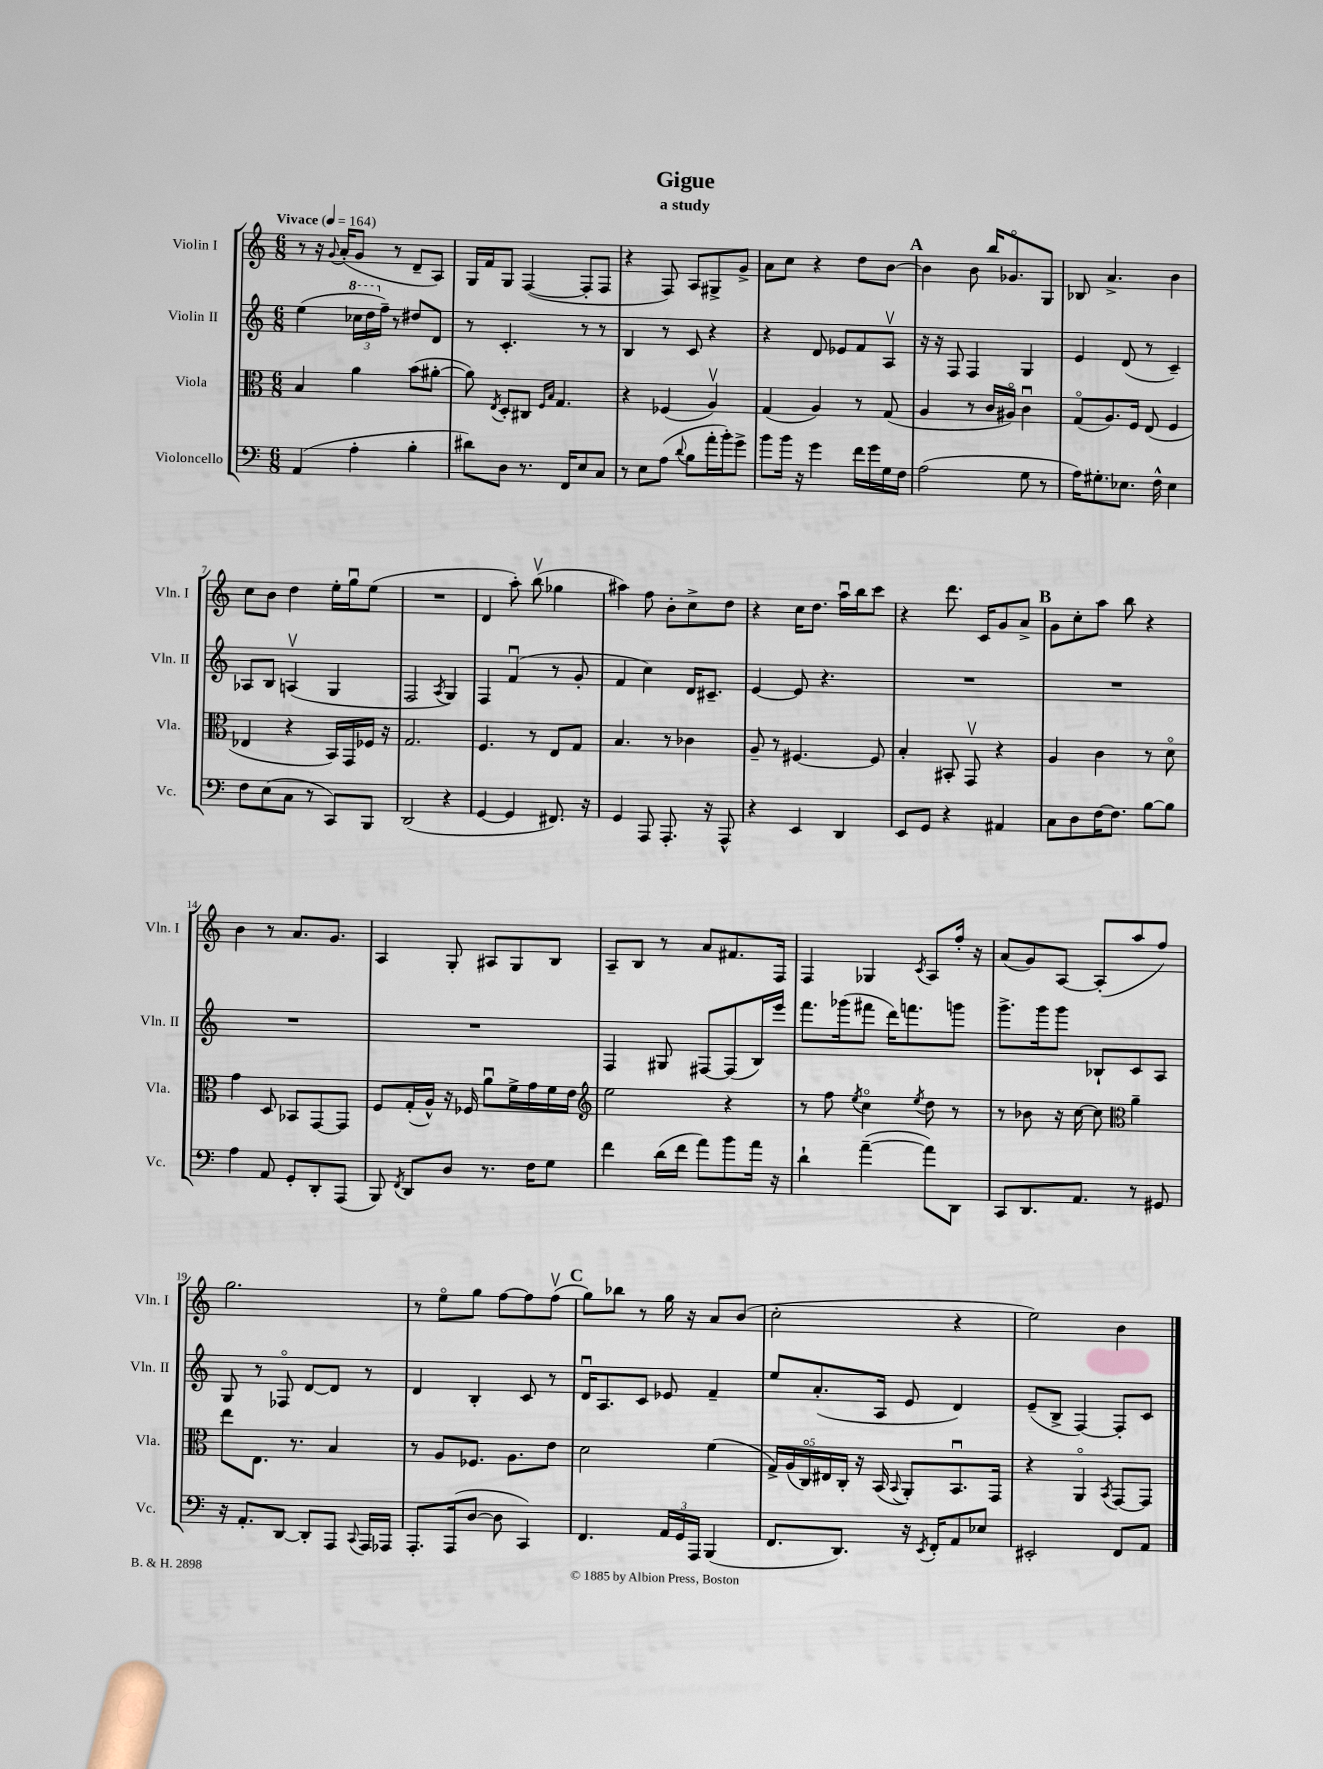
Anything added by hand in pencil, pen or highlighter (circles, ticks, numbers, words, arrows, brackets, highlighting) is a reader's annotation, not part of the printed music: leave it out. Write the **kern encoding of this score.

**kern	**kern	**kern	**kern
*part4	*part3	*part2	*part1
*staff4	*staff3	*staff2	*staff1
*I"Violoncello	*I"Viola	*I"Violin II	*I"Violin I
*I'Vc.	*I'Vla.	*I'Vln. II	*I'Vln. I
*clefF4	*clefC3	*clefG2	*clefG2
*k[]	*k[]	*k[]	*k[]
*M6/8	*M6/8	*M6/8	*M6/8
*MM164	*MM164	*MM164	*MM164
=1	=1	=1	=1
!	!	!	!LO:TX:a:B:t=Vivace
(4AA/	4B/	(4ee\	8r
.	.	.	16r
.	.	.	8qqg/
.	.	.	(16a'/KL
*	*	*8va	*
4A'\	4a\	24ccc-X\LL	8g/J
.	.	24ddd\	.
*	*	*X8va	*
.	.	24ff~\JJ)	.
.	.	8r	8r
4B'\	(8b\L	8dd#X/L	8d~/L
.	[8a#X'\J	8d/J	8A/J)
=2	=2	=2	=2
8d#X\L)	8a#\])	8r	16G/LL
.	.	.	16f/J
.	8qE/	.	.
8D\J	8D'/L	4.c'/	8G/J
8.r	8C#X/J	.	([4F/
.	16qqF/LL	.	.
.	16qqB/JJ	.	.
.	4.G/	.	.
16FF/KL	.	.	.
8E/	.	8r	8F'/L]
8C/J	.	8r	8F/J
=3	=3	=3	=3
8r	4r	4B/	4r
8E\L	.	.	.
(8A\J	(4F-X/	8r	8F/)
8qqd/	.	.	.
8B\L	.	8c/	8A/L
16a'\L	4Av/)	4r	8G#X^/
16b'\J)	.	.	.
8g^\J	.	.	8g^/J
=4	=4	=4	=4
8b\L	(4G/	4r	8a\L
16b\Jk	.	.	8cc\J
16r	.	.	.
4g\	4A/)	8d/	4r
.	.	8e-X/L	.
16f\LL	8r	8f/	8dd\L
16g\	.	.	.
16G\	(8G/	8Av/J	[8b\J
16F\JJ	.	.	.
!!LO:REH:place=s1:t=A
=5	=5	=5	=5
(2A\	4A/	16r	4b\]
.	.	16r	.
.	.	8F/	.
.	8r	4F/	8b\
.	16c/LL	.	16bb/KL
.	16A#X/JJ)	.	8.g-X/
8G\	4cu\	4G/	.
8r	.	.	8G/J
=6	=6	=6	=6
16A\KL)	(8G/L	4e/	8B-X/
8.G#X'\	.	.	.
.	8.A/)	.	4.a^/
8.E-X\J	.	(8d/	.
.	16F/Jk	.	.
.	(8E/	8r	.
16F^^\	.	.	.
4E-\	4F/	4c~/)	4b\
!!LO:LB:g=z
=7	=7	=7	=7
8F\L	4E-X/	8A-X/L	8cc\L
(8E\	.	8B/J	8b\J
8C\J	4r	(4Anv/	4dd\
8r	.	.	.
8CC/L)	16BB/LL)	4G/	16ee'\LL
.	16GG/	.	16ggu\J
8BBB/J	16F-X/JJ	.	(8ee\J
.	16r	.	.
=8	=8	=8	=8
(2DD/	2.G/	2F/	2.r
.	.	8qA/	.
4r	.	4G/)	.
=9	=9	=9	=9
[4GG/	4.F/	4F/	4d/
4GG/]	.	(4fu/	8aa'\)
.	8r	.	(8bbv\
8.FF#X/)	8E/L	8r	4gg-X\
.	8G/J	8g'/	.
16r	.	.	.
=10	=10	=10	=10
4GG/	4.B/	4f/	4aa#X\)
8AAA/	.	4cc\)	8ff\
8.AAA'/	8r	.	8b'\L
.	4c-X\	16d/KL	8cc^\
16r	.	8.c#X~/J	.
8AAA^^/	.	.	8dd\J
=11	=11	=11	=11
4r	8A~/	[4e/	4r
.	8r	.	.
4EE/	[4.F#X/	8e/]	16cc\KL
.	.	.	8.dd\J
.	.	4.r	.
4DD/	.	.	16aau\LL
.	.	.	16bb\J
.	8F#/]	.	8ccc\J
=12	=12	=12	=12
8EE/L	4B'/	2.r	4r
8GG/J	.	.	.
4r	8BB#X'/	.	8.ddd\
.	8GGv/	.	.
.	.	.	16c/KL
4AA#X/	4r	.	8g/
.	.	.	8a^/J
!!LO:REH:place=s1:t=B
=13	=13	=13	=13
8C\L	4A/	2.r	8g\L
8D\	.	.	8cc'\
[16F\K	4c\	.	8aa\J
8.F\J]	.	.	.
.	.	.	8bb\
[8B\L	8r	.	4r
8B\J]	8d\	.	.
!!LO:LB:g=z
=14	=14	=14	=14
4A\	4g\	2.r	4b\
8AA/	8D/	.	8r
8GG'/L	8BB-X/L	.	8.a/L
8DD'/	[8GG/	.	.
.	.	.	8.g/J
(8AAA/J	8GG/J]	.	.
=15	=15	=15	=15
8BBB/)	8F/L	2.r	4A/
8qFF/	.	.	.
8DD/L	(16G'/L	.	.
.	16A^^/JJ)	.	.
8D/J	16r	.	8G'/
.	16F-X/	.	.
8.r	8au\L	.	8A#X/L
.	16f^\L	.	8G/
16F\KL	16g\	.	.
8G\J	16f\	.	8B/J
.	16e\JJ	.	.
=16	=16	=16	=16
*	*clefG2	*	*
4f\	2ee\	4F/	8A~/L
.	.	.	8B/J
(16d\LL	.	8G#X/	8r
16f\JJ	.	.	.
8a\L)	.	[8F#X/L	8a/L
8b\	4r	(8F#/]	8.f#X/
16a\Jk	.	16B/L)	.
16r	.	16eee/JJ	16F/Jk
=17	=17	=17	=17
4d`\	8r	8.fff\L	4F/
.	8ff\	.	.
.	.	(16ggg-X\k	.
.	8qee/	.	.
([4a~\	4cc\	8fff#X\J	4G-X/
.	.	16ddd\KL)	.
.	.	8.fffn\	.
.	8qee/	.	8qc/
8a\L])	8dd\	.	8A/L
8DD\J	8r	8gggn\J	16ff'/Jk
.	.	.	16r
=18	=18	=18	=18
8CC/L	8r	8.ggg^\L	(8a/L
8.DD/	8b-X\	.	8g/)
.	.	16ggg\k	.
.	16r	8ggg\J	[8A/J
8.AA/J	[16cc\	.	.
.	8cc\]	8B-X`/L	(8A'/L]
*	*clefC3	*	*
8r	4a~\	8c/	8aa/
8GG#X/	.	8A/J	8ff/J)
!!LO:LB:g=z
=19	=19	=19	=19
16r	8ee\L	8G/	2.gg\
8.AA'/L	.	.	.
.	8.E\J	8r	.
[8DD/J	.	8F-X/	.
.	8.r	.	.
8DD'/L]	.	[8d/L	.
8AAA/J	4B/	8d/J]	.
8qqCC/	.	.	.
16AAA/LL	.	8r	.
16AAA-X/JJ	.	.	.
=20	=20	=20	=20
8.AAA'/L	8r	4d/	8r
.	8A/L	.	8ee\L
(16AAA/k	.	.	.
[8D/J	8.F-X/J	4B'/	8gg\J
8D\]	.	.	[8ff\L
.	8.A\L	.	.
4CC/)	.	8c/	8ff\]
.	8e\J	8r	(8ffv\J
!!LO:REH:place=s1:t=C
=21	=21	=21	=21
4.FF/	2d\	16du/KL	8gg\L)
.	.	8.A/	.
.	.	.	8bb-X\J
.	.	8c/J	8r
24AA/LL	.	8e-X/	16gg\
24GG/	.	.	.
.	.	.	16r
24AAA/JJ	.	.	.
(4BBB/	(4f\	4f~/	8a/L
.	.	.	(8b/J
=22	=22	=22	=22
8.FF/L	20G^/LL)	8ee/L	2cc'\
.	(20A/	.	.
.	20C/)	.	.
.	.	(8.a'/	.
.	20E#X/	.	.
8.DD/J)	.	.	.
.	20C'/JJ	.	.
.	16r	.	.
.	(16BB/	16A/Jk	.
.	8qqBB/	.	.
16r	8AA'/L)	8e/	.
8qEE/	.	.	.
16FF'/KL	.	.	.
8AA/	8.BBu/	4d/)	4r
8E-X/J	.	.	.
.	16GG/Jk	.	.
=23	=23	=23	=23
2EE#X'/	4r	(8e~/L	2ee\)
.	.	8B^/J	.
.	4AA/	[4F/)	.
.	8qBB/	.	.
8FF/L	[8GG/L	8F'/L]	4b\
8AA/J	8GG/J]	8c/J	.
==	==	==	==
*-	*-	*-	*-
